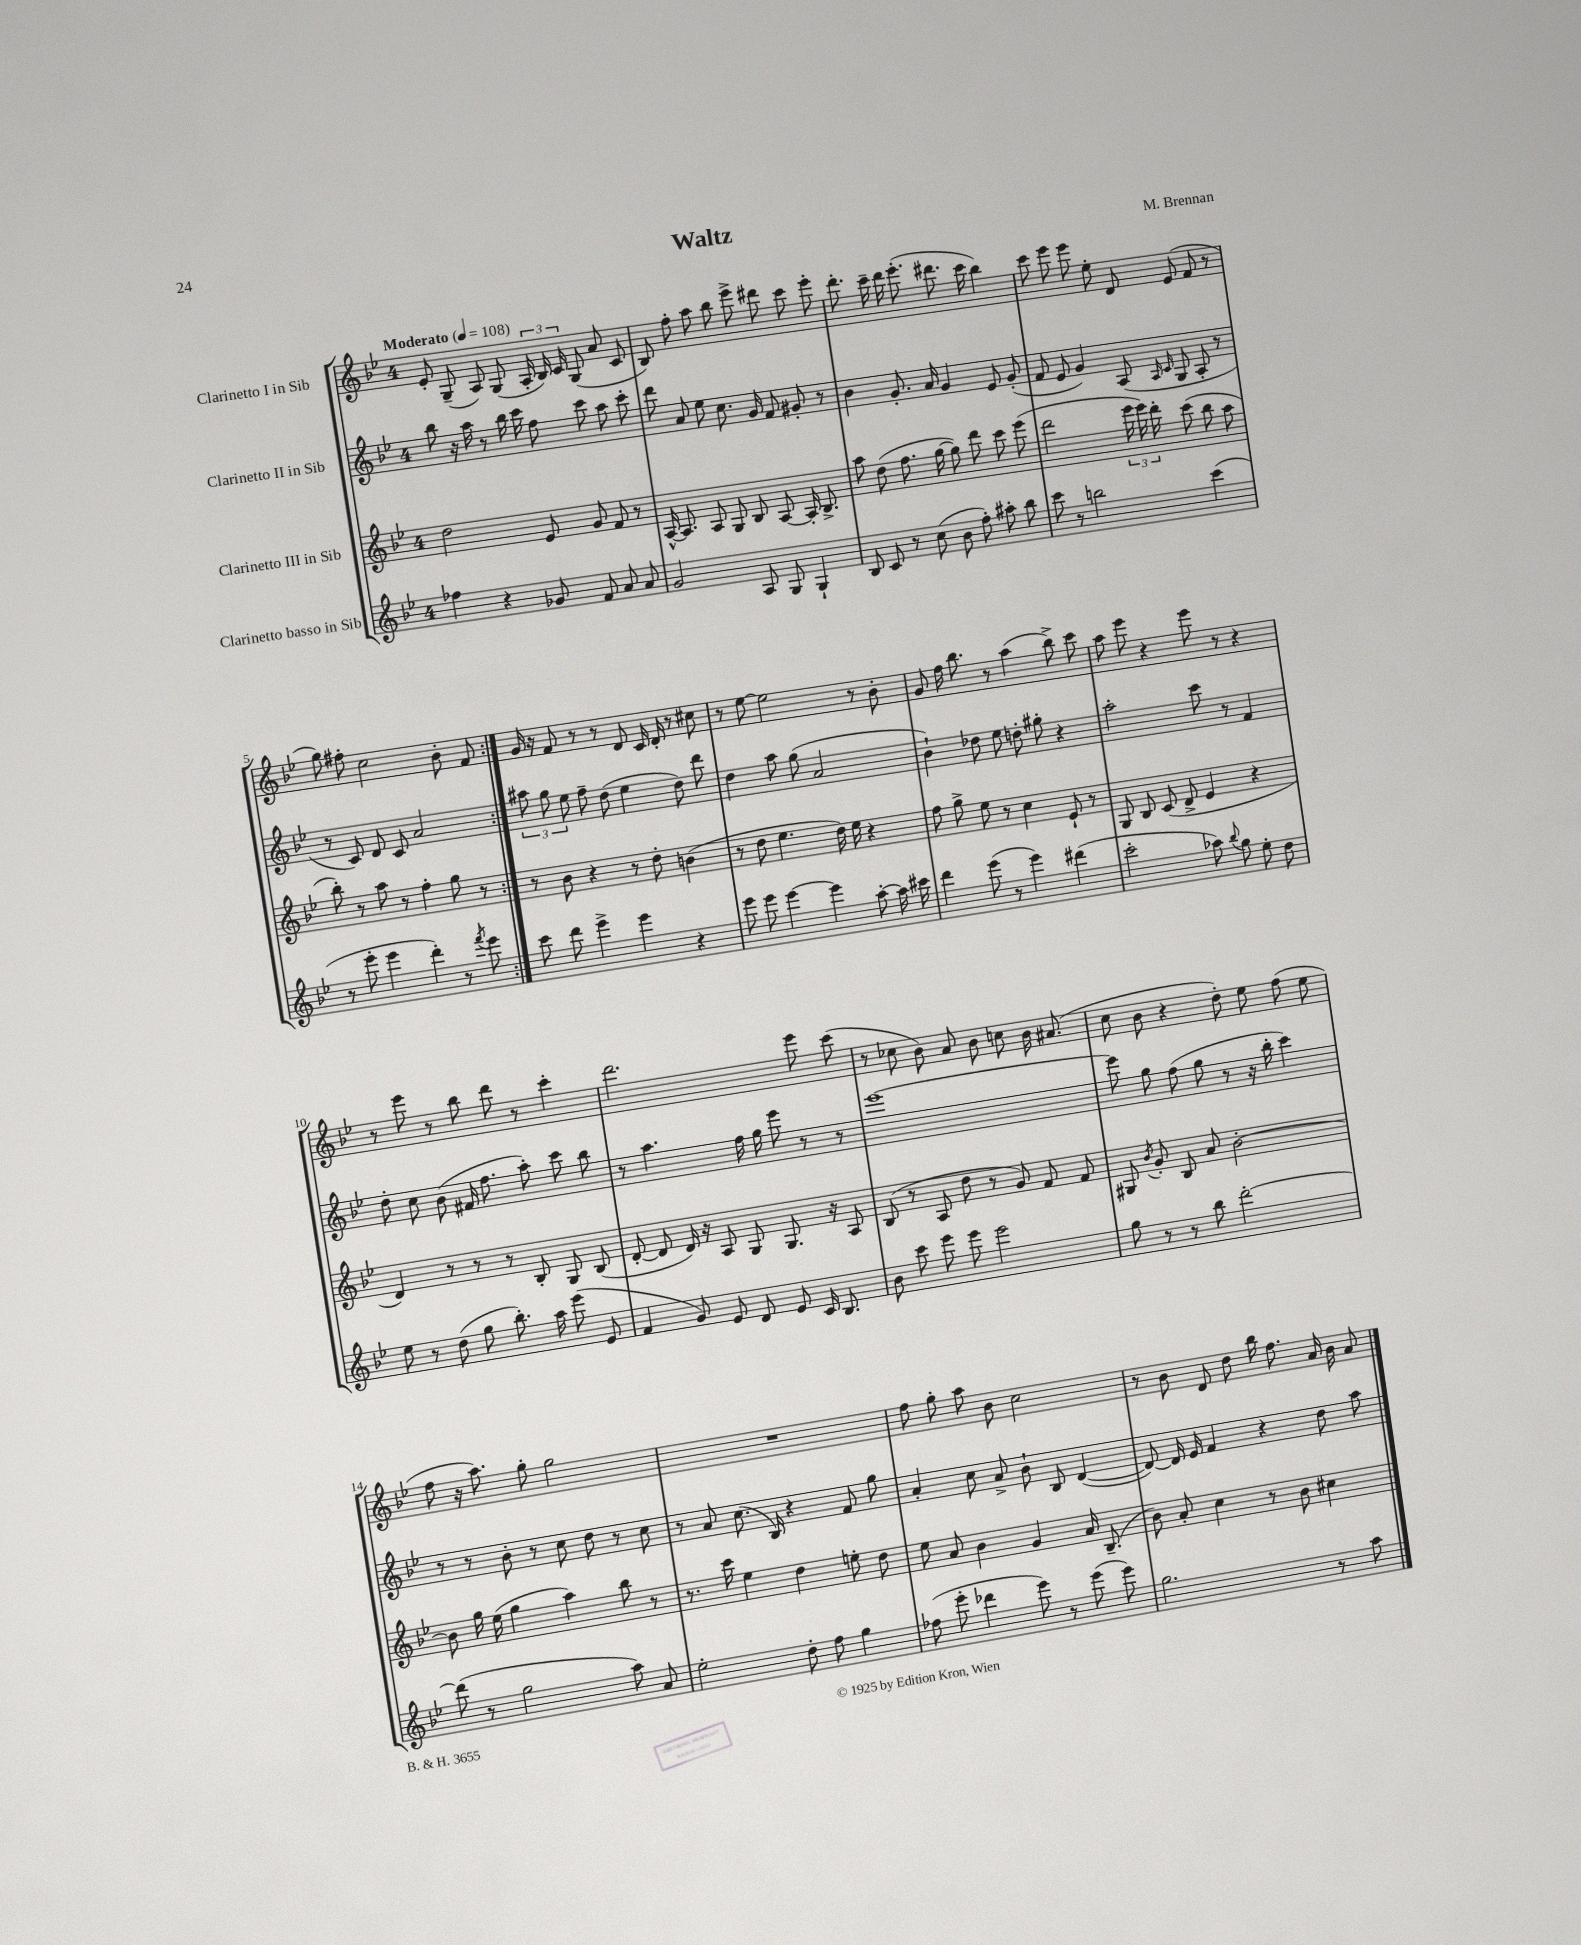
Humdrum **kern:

**kern	**kern	**kern	**kern
*part4	*part3	*part2	*part1
*staff4	*staff3	*staff2	*staff1
*I"Clarinetto basso in Sib	*I"Clarinetto III in Sib	*I"Clarinetto II in Sib	*I"Clarinetto I in Sib
*clefG2	*clefG2	*clefG2	*clefG2
*k[b-e-]	*k[b-e-]	*k[b-e-]	*k[b-e-]
*M4/4	*M4/4	*M4/4	*M4/4
*MM108	*MM108	*MM108	*MM108
=1	=1	=1	=1
!	!	!	!LO:TX:a:B:t=Moderato
4ff-X\	2dd\	8bb-\	8e-'/
.	.	16r	(8G~/
.	.	16aa\	.
4r	.	8r	8A/)
.	.	16bb-\	(8G/
.	.	16ccc\	.
8g-X/	8e-/	8ff\	24A'/
.	.	.	24B-/)
.	.	.	24c/
8f/	8g/	8ccc\	(8G/
8a/	8f/	8aa\	8a/
8a/	8r	8ccc'\	8c/
=2	=2	=2	=2
2g/	[16A^^/	8ddd\	8B-/)
.	8.A/]	.	.
.	.	8a/	8ff'\
.	8A/	8ee-\	8aa\
.	8G/	8.cc\	8bb-\
8A/	8B-/	.	8eee-^\
.	.	16g/	.
8G/	[8A/	8f/	8ddd#X\
4G`/	16A'/]	8g#X'/	8ccc\
.	8.B-^/	.	.
.	.	8r	8eee-'\
=3	=3	=3	=3
8B-/	8aa\	4b-\	8.ddd'\
8c/	(8dd\	.	.
.	.	.	16ccc~\
8r	8.ff\	8.g'/	16ddd\
.	.	.	(8.eee-'\
(8cc\	.	.	.
.	[16gg\	16a/	.
8b-\	8gg\])	4g/	8.ddd#X\
8ff'\)	8ddd\	.	.
.	.	.	16ccc\
8aa#X'\	8ccc\	8e-/	4bb-\)
8bb-\	(8eee-\	(8g'/	.
=4	=4	=4	=4
8ccc\	2ddd\	8f/	8ccc\
8r	.	8e-/	8eee-\
2bbn\	.	4g/)	8eee-\
.	.	.	8ee-'\
.	24eee-\	(8A/	8d/
.	24eee-\)	.	.
.	24ddd'\	.	.
.	.	16qqA/	.
.	.	16qqc/	.
.	(8ccc\	8G/	(8e-/
(4ccc\	8bb-\	8A'/	8f/
.	8aa\	8r	8r
!!LO:LB:g=z
=5	=5	=5	=5
8r	8bb-'\)	8r	8gg\)
8eee-'\	8r	8c/)	8ff#X'\
4eee-\	8aa\	8d/	2cc\
.	8r	8c/	.
4ddd'\)	4ff'\	2a/	.
8r	8gg\	.	8b-'\
8qfff/	.	.	.
8eee-\	8r	.	8f/
=6:|!	=6:|!	=6:|!	=6:|!
8ccc\	8r	12aa#X\	16g/
.	.	.	16r
.	.	12gg\	.
8ddd\	8b-\	.	8f/
.	.	12ee-\	.
4eee-^\	4r	8ff~\	8r
.	.	(8dd\	8r
4eee-\	8r	4ee-\	8d/
.	8dd'\	.	16c/
.	.	.	16d'/
4r	(4bn\	8dd\)	8r
.	.	8ddd\	8cc#X\
=7	=7	=7	=7
8eee-\	8r	4dd\	8r
8eee-\	8dd\	.	[8ee-\
[4eee-\	4.ee-\	8aa\	2ee-\]
.	.	(8gg\	.
4eee-\]	.	2a/	.
.	16dd\)	.	.
.	16ee-\	.	.
[8aa'\	4r	.	8r
16aa\]	.	.	8b-'\
16ccc#X\	.	.	.
=8	=8	=8	=8
4ddd\	8ff\	4b-`\)	8g/
.	8gg^\	.	16ff\
.	.	.	8.bb-\
(8eee-\	8ee-\	8dd-X\	.
8r	8r	8ee-\	8r
4eee-\)	4cc\	8ddn'\	(4aa\
.	.	8gg#X'\	.
(4ddd#X\	8e-`/	4r	8bb-^\)
.	8r	.	8ccc\
=9	=9	=9	=9
2ccc'\	8G/	2aa'\	8aa\
.	8B-/	.	8eee-\
.	(8c/	.	4r
.	8d^/	.	.
8aa-X\)	4e-/	8ccc\	8eee-\
8qqbb-/	.	.	.
8gg\	.	8r	8r
8ee-'\	4r	4f/	4r
8dd\	.	.	.
!!LO:LB:g=z
=10	=10	=10	=10
8ee-\	4d/)	8dd'\	8r
8r	.	8cc\	8eee-\
(8dd\	8r	(8b-\	8r
8gg\	8r	16f#X/	8bb-\
.	.	8.ff\	.
8.bb-'\)	8r	.	8ddd\
.	8B-'/	8aa'\)	8r
16aa\	.	.	.
(8eee-\	8G/	8ccc\	4ccc'\
8e-/	(8B-/	8bb-\	.
=11	=11	=11	=11
4f/	[8d'/	8r	2.ddd\
.	8d/]	4.aa\	.
8g/)	16d/)	.	.
.	16r	.	.
8e-/	8A/	.	.
8d/	8G/	16ff\	.
.	.	16gg\	.
8e-/	8.G/	8eee-\	.
16c/	.	8r	8eee-\
8.B-/	16r	.	.
.	8A/	8r	(8ccc\
=12	=12	=12	=12
8b-\	(8B-/	[1eee-	8r
8ccc\	8r	.	8cc-X\
8eee-\	8A/	.	8b-\)
8eee-\	8dd\	.	8a/
2eee-\	8r	.	8b-\
.	8g/)	.	8ccn\
.	8f/	.	16b-\
.	.	.	(8.a#X/
.	8f/	.	.
=13	=13	=13	=13
8gg\	8G#X/	8eee-\]	8cc\
.	8qb-/	.	.
8r	8g'/	8gg\	8b-\
8r	8B-/	(8ff\	4r
8bb-\	8a/	8gg\	.
[2ddd'\	[2b-'\	8r	8dd'\)
.	.	16r	8ee-\
.	.	16bb-'\	.
.	.	4ccc\)	(8ff\
.	.	.	8ee-\
!!LO:LB:g=z
=14	=14	=14	=14
(8ddd\]	8b-\]	8r	8ff\
8r	16gg\	8r	16r
.	(16ee-\	.	8.aa\)
2gg\	4gg\	8b-'\	.
.	.	8r	8gg'\
.	4aa\)	8cc\	2gg\
.	.	8dd\	.
8aa\)	8bb-\	8r	.
8a/	8r	8cc\	.
=15	=15	=15	=15
2ee-'\	8.r	8r	1r
.	.	8a/	.
.	16ccc\	.	.
.	4ee-\	(8.cc\	.
.	.	16B-/)	.
8dd'\	4dd\	4r	.
8ff\	.	.	.
4gg\	8een'\	8f/	.
.	8dd\	8gg\	.
=16	=16	=16	=16
(8ff-X\	8ee-\	4a'/	8ff\
8eee-'\	8a/	.	8gg'\
4ddd-X\	4b-\	8cc\	8aa\
.	.	8a^/	8b-\
8eee-\)	4g/	8b-`\	2cc\
8r	.	8B-/	.
(8eee-\	16a/	([4d/	.
.	(8.B-~/	.	.
8eee-\)	.	.	.
=17	=17	=17	=17
2.gg\	8b-\)	8d/_)	8r
.	8a'/	16d/]	8b-\
.	.	16e-/	.
.	4cc\	4f/	8d/
.	.	.	8dd\
.	8r	4r	16bb-\
.	.	.	8.ff\
.	8b-\	.	.
8r	4cc#X\	8dd\	16a/
.	.	.	16b-\
8aa\	.	8aa\	8a/
==	==	==	==
*-	*-	*-	*-
